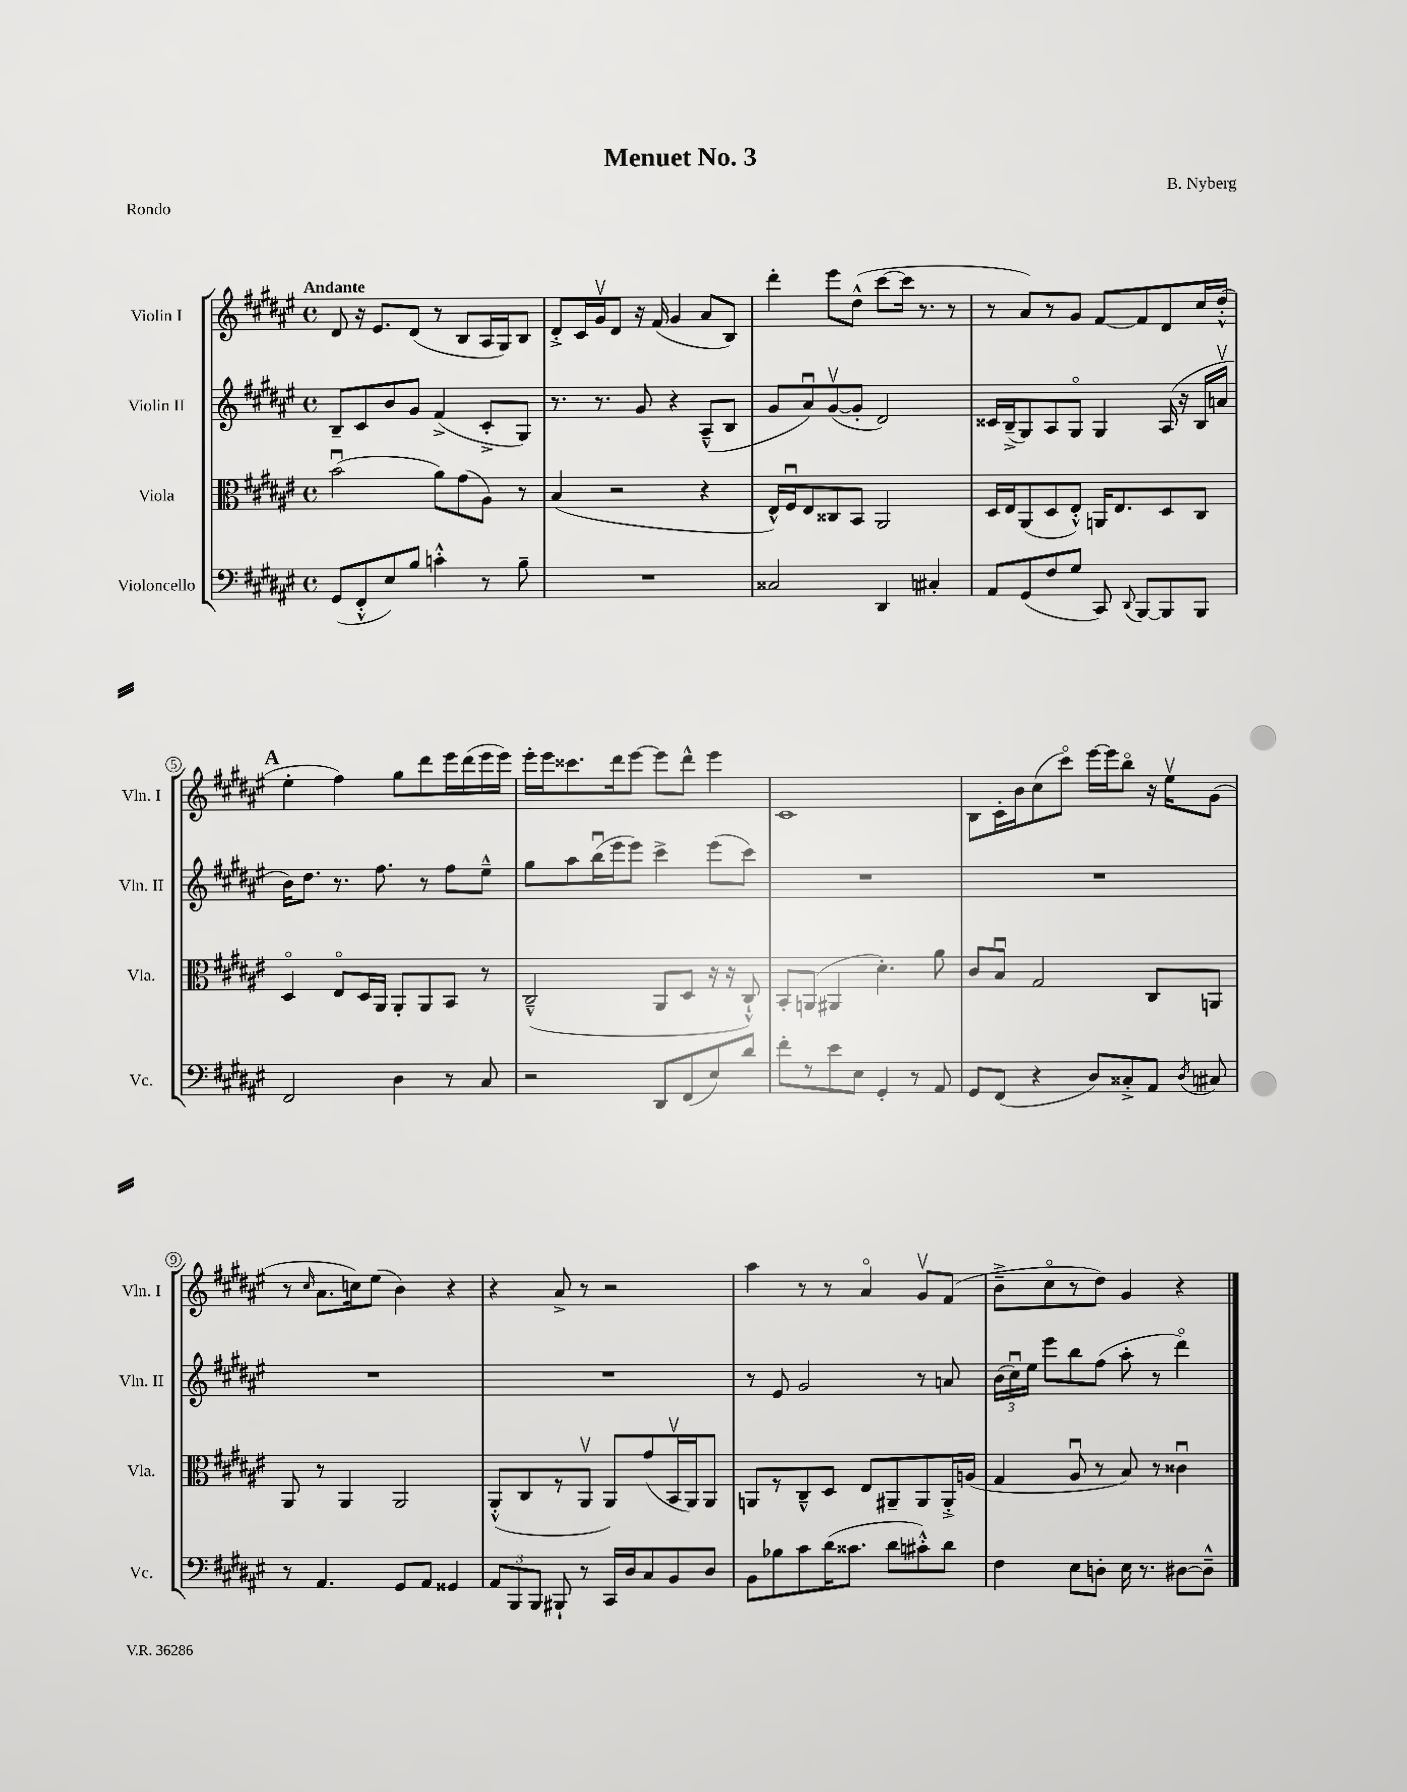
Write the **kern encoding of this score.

**kern	**kern	**kern	**kern
*part4	*part3	*part2	*part1
*staff4	*staff3	*staff2	*staff1
*I"Violoncello	*I"Viola	*I"Violin II	*I"Violin I
*I'Vc.	*I'Vla.	*I'Vln. II	*I'Vln. I
*clefF4	*clefC3	*clefG2	*clefG2
*k[f#c#g#d#a#e#]	*k[f#c#g#d#a#e#]	*k[f#c#g#d#a#e#]	*k[f#c#g#d#a#e#]
*M4/4	*M4/4	*M4/4	*M4/4
*met(c)	*met(c)	*met(c)	*met(c)
=1	=1	=1	=1
!	!	!	!LO:TX:a:B:t=Andante
(8GG#/L	(2bu\	8B~/L	8d#/
8FF#'^^/	.	8c#/	16r
.	.	.	8.e#/L
8E#/)	.	8b/	.
8B/J	.	8g#/J	(8d#/J
4cn'^^\	8a#\L)	(4f#^/	8r
.	(8g#\	.	8B/L
8r	8A#\J)	8c#'^/L	16A#/L
.	.	.	16G#/J)
8B~\	8r	8G#/J)	8B/J
=2	=2	=2	=2
1r	(4B/	8.r	8d#'^/L
.	.	.	16c#/L
.	.	8.r	16g#v/J
.	2r	.	8d#/J
.	.	8g#/	16r
.	.	.	(16f#/
.	.	4r	4g#/
.	4r	(8A#~^^/L	8a#/L
.	.	8B/J	8B/J)
=3	=3	=3	=3
2C##X/	16E#^^/LL)	8g#/L	4ddd#'\
.	16F#u/J	.	.
.	8E#/	8a#u/)	.
.	8C##X/	([8g#v/	8eee#\L
.	8BB/J	8g#'/J]	(8dd#^^\J
4DD#/	2AA#/	2d#/)	[8ccc#\L
.	.	.	16ccc#\Jk]
.	.	.	8.r
4C#X'/	.	.	.
.	.	.	8r
=4	=4	=4	=4
8AA#/L	16D#/LL	16c##X/LL	8r
.	16E#/J	(16B~^/J	.
(8GG#/	(8AA#/	8G#/)	8a#/L)
8F#/	8D#/	8A#/	8r
8G#/J	8E#'^^/J)	8G#/J	8g#/J
8CC#/)	16AAn/KL	4G#/	[8f#/L
.	8.E#/	.	.
8qqDD#/	.	.	.
[8BBB/L	.	.	8f#/]
8BBB/]	8D#/	(16A#/	8d#/
.	.	16r	.
8BBB/J	8C#/J	16B/LL	16cc#/L
.	.	16anv/JJ	(16dd#'^^/JJ
!!LO:LB:g=z
!!LO:REH:place=s1:t=A
=5	=5	=5	=5
2FF#/	4D#/	16b\KL)	4ee#'\
.	.	8.dd#\J	.
.	8E#/L	8.r	4ff#\)
.	16D#/L	.	.
.	16AA#/JJ	8.ff#\	.
4D#\	8AA#'/L	.	8gg#\L
.	8AA#/	8r	8ddd#\
8r	8BB/J	8ff#\L	16eee#\L
.	.	.	(16ddd#\
8C#/	8r	8ee#~^^\J	16eee#\
.	.	.	16eee#\JJ)
=6	=6	=6	=6
2r	(2C#~^^/	8gg#\L	16eee#'\LL
.	.	.	16eee#\J
.	.	8aa#\	8.ccc##X\
.	.	(16bbu\L	.
.	.	16eee#\J	16ddd#\k
.	.	8eee#\J)	[8eee#\J
8DD#/L	8AA#/L	4ccc#^\	8eee#\L]
(8FF#/	8D#/J	.	8ddd#^^\J
8E#/)	16r	(8eee#\L	4eee#\
.	16r	.	.
8d#/J	8C#`^^/)	8ccc#\J)	.
=7	=7	=7	=7
8f#'\L	8BB'/L	1r	1c#
8r	(8AAn/J	.	.
8e#\	4AA#X/	.	.
8E#\J	.	.	.
4GG#'/	4.d#'\)	.	.
8r	.	.	.
8AA#/	8a#\	.	.
=8	=8	=8	=8
8GG#/L	8c#/L	1r	8B\L
(8FF#/J	8Bu/J	.	16c#'\L
.	.	.	16b\J
4r	2G#/	.	(8cc#\
.	.	.	8ccc#\J)
8D#/L)	.	.	[16eee#\LL
.	.	.	16eee#\J]
8C##X'^/	.	.	8bb\J
8AA#/J	8C#/L	.	16r
.	.	.	16ee#v\KL
8qD#/	.	.	.
8C#X/	8AAn/J	.	(8g#\J
!!LO:LB:g=z
=9	=9	=9	=9
8r	8AA#/	1r	8r
.	.	.	16qqcc#/
4.AA#/	8r	.	8.a#\L
.	4AA#/	.	.
.	.	.	16ccn\k)
.	.	.	(8ee#\J
8GG#/L	2AA#/	.	4b\)
8AA#/J	.	.	.
4GG##X/	.	.	4r
=10	=10	=10	=10
12AA#/L	(8AA#'^^/L	1r	4r
12BBB/	.	.	.
.	8C#/	.	.
12BBB/J	.	.	.
8BBB#X`/	8r	.	8a#^/
8r	8AA#v/J	.	8r
16CC#/LL	8AA#/L)	.	2r
16D#/J	.	.	.
8C#/	(8g#/	.	.
8BB/	16BBv/L	.	.
.	16AA#/J)	.	.
8D#/J	8AA#/J	.	.
=11	=11	=11	=11
8BB\L	8AAn/L	8r	4aa#\
8B-X\	8r	8e#/	.
8c#\	8C#~^^/	2g#/	8r
(16d#\K	8D#/J	.	8r
8.c##X\J	.	.	.
.	8E#/L	.	4a#/
8d#\L	8AA#X~/	.	.
8c#X'^^\)	8AA#/	8r	8g#v/L
8d#\J	16AA#'^/L	8an/	(8f#/J
.	(16An/JJ	.	.
=12	=12	=12	=12
4F#\	4G#/	(24b\LL	8b~^\L
.	.	24cc#u\)	.
.	.	24ee#\JJ	.
.	.	8eee#\L	8cc#\
8E#\L	8A#u/	8bb\	8r
8Dn'\J	8r	(8ff#\J	8dd#\J)
16E#\	8B/)	8aa#'\	4g#/
8.r	.	.	.
.	8r	8r	.
[8D#X\L	4c##Xu\	4ddd#\)	4r
8D#~^^\J]	.	.	.
==	==	==	==
*-	*-	*-	*-
